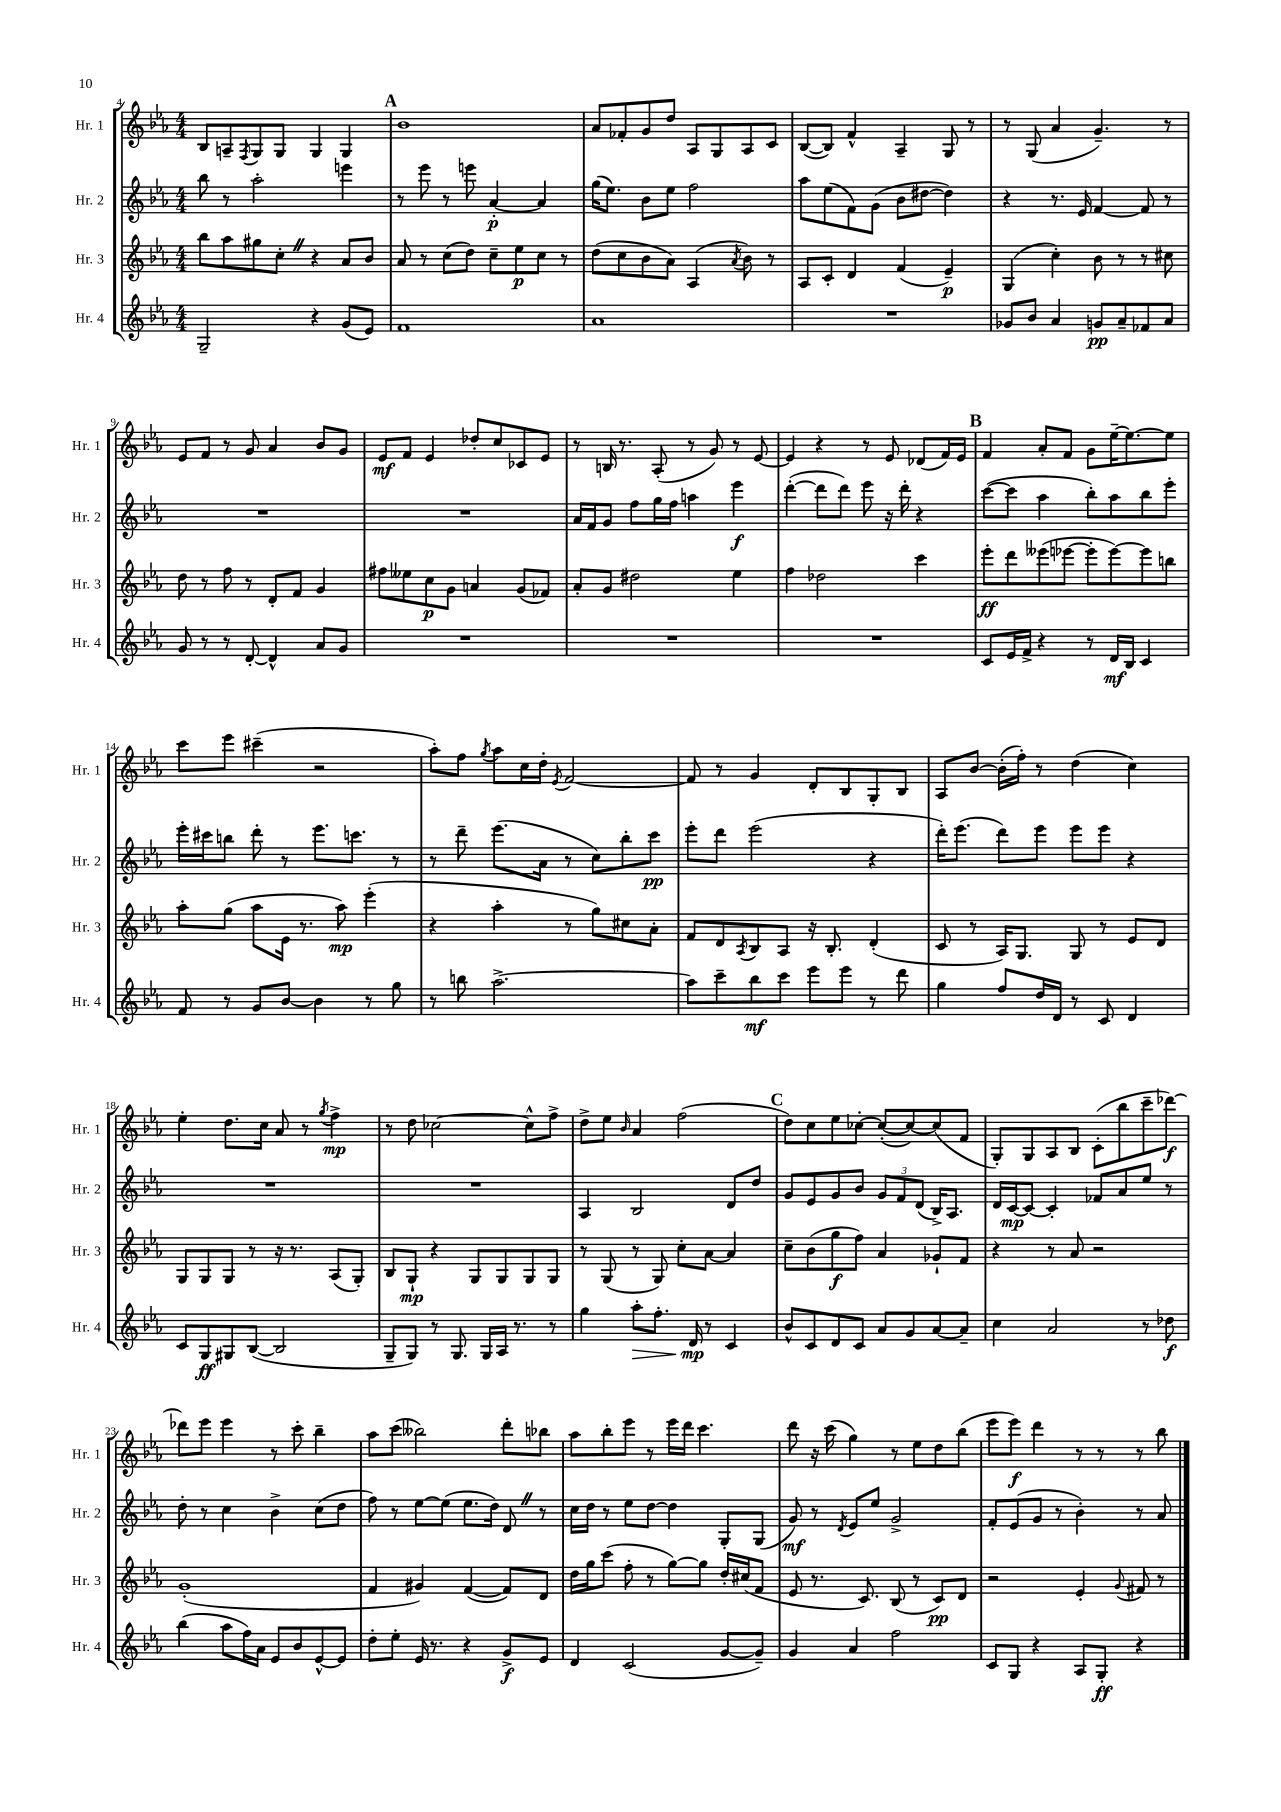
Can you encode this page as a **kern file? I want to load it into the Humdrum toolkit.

**kern	**kern	**kern	**kern
*staff4	*staff3	*staff2	*staff1
*clefG2	*clefG2	*clefG2	*clefG2
*k[b-e-a-]	*k[b-e-a-]	*k[b-e-a-]	*k[b-e-a-]
*M4/4	*M4/4	*M4/4	*M4/4
2G~/	8bb-\L	8bb-\	8B-/L
.	8aa-\	8r	8A~/
.	.	.	8qF/
.	8gg#\	2aa-'\	8G/
.	8cc'\J	.	8G/J
4r	4r	.	4G/
(8g/L	8a-/L	4eee\	4G/
8e-/J)	8b-/J	.	.
=	=	=	=
1f	8a-/	8r	1b-
.	8r	8eee-\	.
.	(8cc\L	8r	.
.	8dd\J)	8eee\	.
.	8cc~\L	[4a-'/	.
.	8ee-\	.	.
.	8cc\J	4a-/]	.
.	8r	.	.
=	=	=	=
1a-	(8dd\L	(16gg\LK	8a-/L
.	.	8.ee-\J)	.
.	8cc\	.	8f-'/
.	8b-\	8b-\L	8g/
.	8a-\J)	8ee-\J	8dd/J
.	(4A-/	2ff\	8A-/L
.	.	.	8G/
.	8qa-/	.	.
.	8b-\)	.	8A-/
.	8r	.	8c/J
=	=	=	=
1r	8A-/L	8aa-\L	([8B-/L
.	8c'/J	(8ee-\	8B-/]J)
.	4d/	8f\)	4f^^/
.	.	(8g\J	.
.	(4f/	8b-\L	4A-~/
.	.	[8dd#\J	.
.	4e-~/)	4dd#\])	8G/
.	.	.	8r
=	=	=	=
8g-/L	(4G/	4r	8r
8b-/J	.	.	(8G/
4a-/	4cc'\)	8.r	4a-/
.	.	16e-/	.
8g/L	8b-\	[4f/	4.g~/)
8a-~/	8r	.	.
8f-/	8r	8f/]	.
8a-/J	8cc#\	8r	8r
=	=	=	=
8g/	8dd\	1r	8e-/L
8r	8r	.	8f/J
8r	8ff\	.	8r
[8d'/	8r	.	8g/
4d^^/]	8d'/L	.	4a-/
.	8f/J	.	.
8a-/L	4g/	.	8b-/L
8g/J	.	.	8g/J
=	=	=	=
1r	8ff#\L	1r	8e-/L
.	8ee--\	.	8f/J
.	8cc\	.	4e-/
.	8g\J	.	.
.	4a/	.	8dd-'/L
.	.	.	8cc/
.	(8g/L	.	8c-/
.	8f-/J)	.	8e-/J
=	=	=	=
1r	8a-'/L	16a-/LL	8r
.	.	16f/J	.
.	8g/J	8g/J	16B/
.	.	.	8.r
.	2dd#\	8ff\L	.
.	.	16gg\L	(8A-'/
.	.	16ff\JJ	.
.	.	4aa\	8r
.	.	.	8g/)
.	4ee-\	4eee-\	8r
.	.	.	[8e-/
=	=	=	=
1r	4ff\	([4ddd'\	4e-/]
.	2dd-\	8ddd\]L	4r
.	.	8ddd\J)	.
.	.	8eee-\	8r
.	.	16r	8e-/
.	.	16ddd'\	.
.	4ccc\	4r	(8d-/L
.	.	.	16f/L)
.	.	.	16e-/JJ
=	=	=	=
8c/L	8eee-'\L	([8ccc\L	4f/
16e-/L	8ddd\	8ccc\]J	.
16f^/JJ	.	.	.
4r	(8eee--\	4aa-\	8a-'/L
.	[8eee-\J	.	8f/J
8r	8eee-'\]L	8bb-'\L)	8g\L
16d/LL	[8eee-\)	8aa-\	[16ee-~\K
16B-/JJ	.	.	8.ee-\_
4c/	8eee-\]	8bb-\	.
.	8bb\J	8eee-'\J	8ee-\]J
=	=	=	=
8f/	8aa-'\L	16eee-'\LL	8ccc\L
.	.	16ccc#\J	.
8r	(8gg\J	8bb\J	8eee-\J
8g/L	8aa-\L	8ddd'\	(4ccc#~\
[8b-/J	16e-\Jk	8r	.
.	8.r	.	.
4b-\]	.	8.eee-\L	2r
.	8aa-\)	.	.
.	.	8.ccc\J	.
8r	(4eee-'\	.	.
8gg\	.	8r	.
=	=	=	=
8r	4r	8r	8aa-'\L)
8bb\	.	8ddd~\	8ff\J
.	.	.	8qgg/
[2.aa-^\	4aa-'\	(8.eee-\L	8aa-\L
.	.	.	16cc\L
.	.	16a-\Jk	16dd'\JJ
.	.	.	8qe-/
.	8r	8r	[2f/
.	8gg\L)	8cc\L)	.
.	8cc#\	8bb-'\	.
.	8a-'\J	8ccc\J	.
=	=	=	=
8aa-\]L	8f/L	8eee-'\L	8f/]
8ccc~\	8d/	8ddd\J	8r
.	8qA-/	.	.
8bb-\	8B-/	(2eee-\	4g/
8ccc\J	8A-/J	.	.
8eee-\L	16r	.	8d'/L
.	8.B-'/	.	.
8eee-\J	.	.	8B-/
8r	(4d'/	4r	8G'/
8ddd\	.	.	8B-/J
=	=	=	=
4gg\	8c/	16ddd'\LK)	8A-/L
.	.	(8.eee-\J	.
.	8r	.	[8b-/J
8ff/L	16A-/LK)	8ddd\L)	(16b-'\]LL
.	8.G/J	.	16ff'\JJ)
16dd/L	.	8eee-\J	8r
16d/JJ	.	.	.
8r	8G/	8eee-\L	(4dd\
8c/	8r	8eee-\J	.
4d/	8e-/L	4r	4cc\)
.	8d/J	.	.
=	=	=	=
8c/L	8G/L	1r	4ee-'\
8G/	8G/	.	.
8G#/	8G/J	.	8.dd\L
([8B-/J	8r	.	.
.	.	.	16cc\Jk
2B-/]	16r	.	8a-/
.	8.r	.	.
.	.	.	8r
.	.	.	8qgg/
.	(8A-/L	.	4ff^\
.	8G'/J)	.	.
=	=	=	=
8G~/L	8B-/L	1r	8r
8G/J)	8G`/J	.	8dd\
8r	4r	.	[2cc-\
8.G/	.	.	.
.	8G/L	.	.
16G/LL	.	.	.
16A-/JJ	8G/	.	.
8.r	.	.	.
.	8G/	.	8cc-^^\]L
8r	8G/J	.	8ff^\J
=	=	=	=
4gg\	8r	4A-/	8dd^\L
.	(8G/	.	8ee-\J
.	.	.	16qqb-/
8aa-'\L	8r	2B-/	4a-/
8.ff'\J	8G/)	.	.
.	8cc'\L	.	(2ff\
16d/	.	.	.
8r	[8a-\J	.	.
4c/	4a-/]	8d/L	.
.	.	8dd/J	.
=	=	=	=
8b-^^/L	8cc~\L	8g/L	8dd\L)
8c/	(8b-\	8e-/	8cc\
8d/	8gg\	8g/	8ee-\
8c/J	8ff\J)	8b-/J	[8cc-'\J
8a-/L	4a-/	12g/L	(8cc-'/_L
.	.	12f/	.
8g/	.	.	8cc-/_)
.	.	(12d/J	.
[8a-/	8g-`/L	16B-^/LK)	(8cc-/]
.	.	8.A-/J	.
8a-~/]J	8f/J	.	8f/J
=	=	=	=
4cc\	4r	16d/LL	8G'/L)
.	.	[16c/J	.
.	.	8c/_J	8G/
2a-/	8r	4c'/]	8A-/
.	8a-/	.	8B-/J
.	2r	8f-/L	(8c'\L
.	.	8a-/	8bb-\
8r	.	8ee-/J	8ccc~\
8dd-\	.	8r	[8ddd-\J)
=	=	=	=
(4bb-\	(1g'	8dd'\	8ddd-\]L
.	.	8r	8eee-\J
8aa-\L	.	4cc\	4eee-\
16ff\L)	.	.	.
16a-\JJ	.	.	.
8e-/L	.	4b-^\	8r
8b-/	.	.	8ccc'\
[8e-^^/	.	(8cc\L	4bb-~\
8e-/]J	.	8dd\J	.
=	=	=	=
8dd'\L	4f/	8ff\)	8aa-\L
8ee-'\J	.	8r	(8ccc\J
16e-/	4g#/)	[8ee-\L	2bb--\)
8.r	.	.	.
.	.	(8ee-\]J	.
4r	([4f/	8.ee-\L	.
.	.	16dd\Jk)	.
8g^/L	8f/]L)	8d/	8ddd'\L
8e-/J	8d/J	8r	8bb-\J
=	=	=	=
4d/	16dd\LL	16cc\LL	8aa-\L
.	16gg\J	16dd\JJ	.
.	(8ccc\J	8r	8bb-'\
(2c/	8ff'\	8ee-\L	8eee-\J
.	8r	[8dd\J	8r
.	[8gg\L)	4dd\]	16eee-\LL
.	.	.	16ddd\JJ
.	8gg\]J	.	4.ccc\
[8g/L	16dd'/LL	8G'/L	.
.	(16cc#/J	.	.
8g~/]J)	8f/J	(8G/J	.
=	=	=	=
4g/	8e-/	8g/)	8ddd\
.	8.r	8r	16r
.	.	.	(16ccc\
.	.	8qd/	.
4a-/	.	8e-/L	4gg\)
.	8.c/)	.	.
.	.	8ee-/J	.
2ff\	(8B-/	2g^/	8r
.	8r	.	8ee-\L
.	8c/L)	.	8dd\
.	8d/J	.	(8bb-\J
=	=	=	=
8c/L	2r	8f'/L	8eee-\L
8G/J	.	(8e-/	8eee-\J)
4r	.	8g/J	4ddd\
.	.	8r	.
8A-/L	4e-'/	4b-'\)	8r
8G'/J	.	.	8r
.	8qqg/	.	.
4r	8f#/	8r	8r
.	8r	8a-/	8bb-\
==	==	==	==
*-	*-	*-	*-
